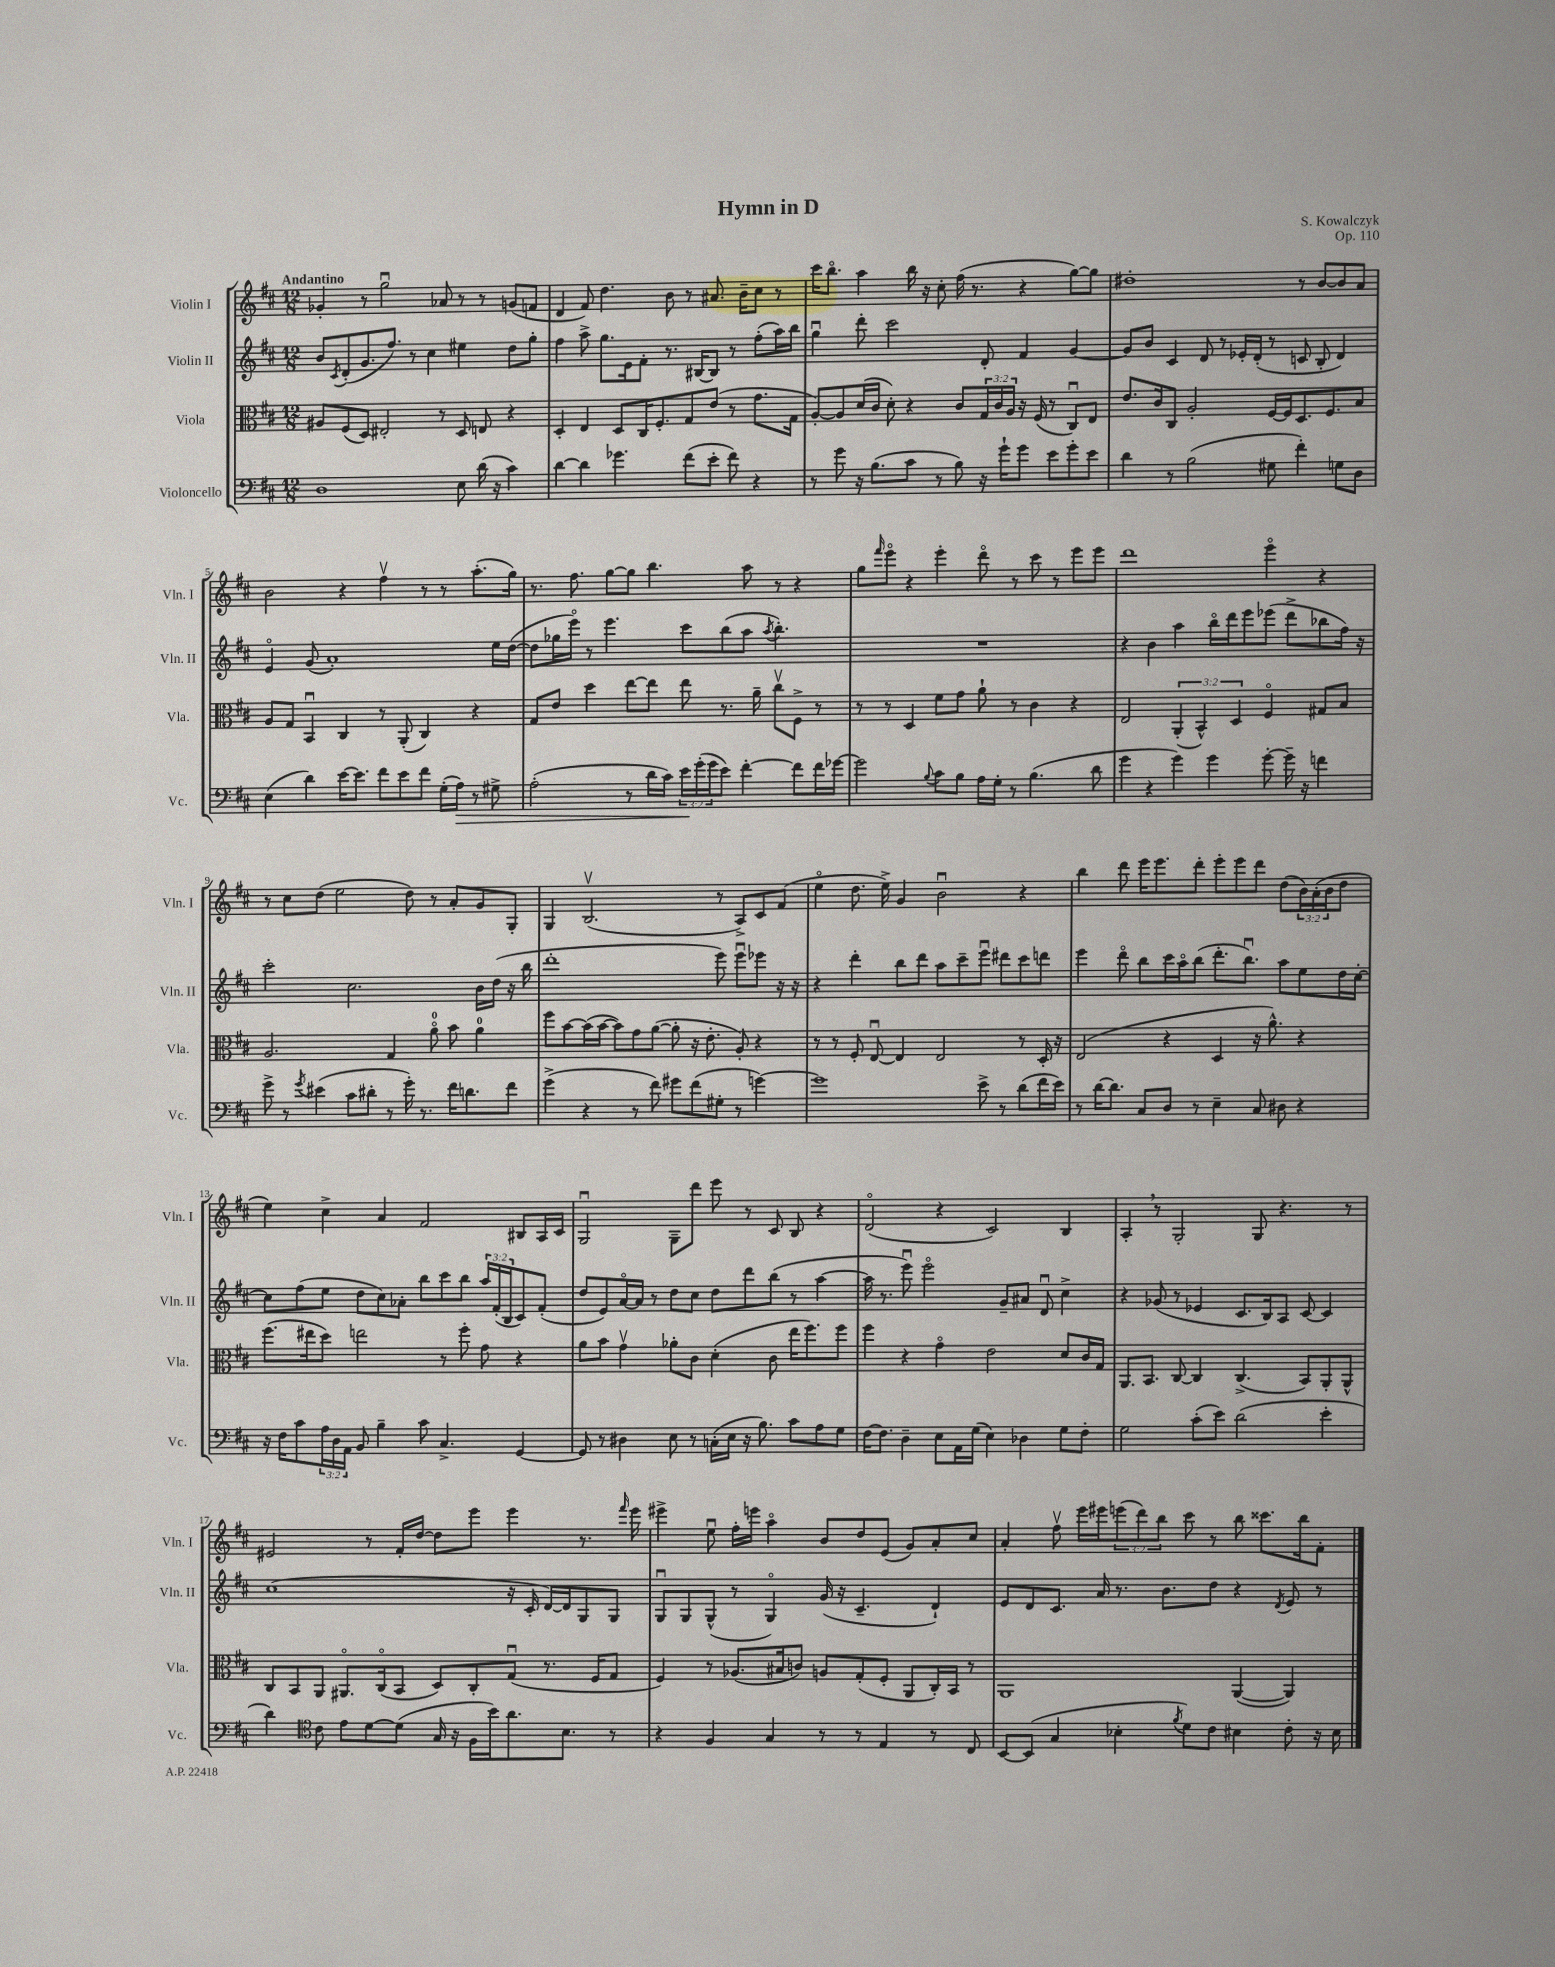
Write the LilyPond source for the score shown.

\header { title = "Hymn in D" composer = "S. Kowalczyk" opus = "Op. 110" }
<<
\new StaffGroup <<
\new Staff = "s0" \with { instrumentName = "Violin I" shortInstrumentName = "Vln. I" } {
    \clef treble \key d \major \numericTimeSignature \time 12/8 \override Staff.TupletNumber.text = #tuplet-number::calc-fraction-text \tempo "Andantino"
    ges'4-. r8 g''2\downbow aes'8 r8 r8 g'8( f'8 |
    d'4 fis'8) d''4. b'8 r8 ais'8. b'16-- cis''8 r8 |
    cis'''16 b''8.\flageolet a''4 b''16 r16 cis''8-. fis''16( r8. r4 g''8~) g''8 |
    dis''1-. r8 b'8~ b'8 a'8 |
    b'2 r4 fis''4\upbow r8 r8 a''8.-.( g''16) |
    r8. fis''8. g''8~ g''8 b''4. a''8 r8 r4 |
    g''8 \grace { fis'''16 } e'''8\flageolet r4 e'''4-. d'''8\flageolet r8 cis'''8 r8 e'''8 e'''8 |
    d'''1 e'''4\flageolet r4 |
    r8 cis''8 d''8( e''2 d''8) r8 a'8-. g'8 g8-. |
    g4 b2.\upbow( r8 a8->) cis'8 fis'8( |
    e''4\flageolet d''8. e''16->) g'4 b'2\downbow r4 |
    b''4 d'''8 e'''16 e'''8. d'''8-. e'''8-. e'''8 d'''8 d''8( \tuplet 3/2 { b'16) a'16-.( b'16 } d''8 |
    e''4) cis''4-> a'4 fis'2 bis8 a16 cis'16 |
    g2\downbow g8-- d'''8 e'''8 r8 cis'8 b8 r4 |
    d'2\flageolet( r4 cis'2) b4 |
    a4-. \breathe r8 g2-. g8 r4. r8 |
    eis'2 r8 fis'16-. d''16~ d''8 e'''8 e'''4 r8. \grace { fis'''16 } e'''16 |
    eis'''4-> e''8\downbow fis''16-. e'''16 a''4\flageolet b'8 d''8 e'8( g'8) a'8-. cis''8 |
    a'4-. fis''8\upbow e'''16 eis'''16 \tuplet 3/2 { e'''8( d'''8) b''8 } cis'''8 r8 b''8 cisis'''8. b''16 fis'8-. \bar "|." |
}
\new Staff = "s1" \with { instrumentName = "Violin II" shortInstrumentName = "Vln. II" } {
    \clef treble \key d \major \numericTimeSignature \time 12/8 \override Staff.TupletNumber.text = #tuplet-number::calc-fraction-text
    b'8 \acciaccatura { cis'8 } d'8-.( g'8. fis''8.) r8 cis''4 eis''4 d''8 g''8-. |
    fis''4 a''8-> g''8. e'16 fis'8-. r8. bis16~ bis8 r8 fis''8-.( a''16) b''16 |
    g''4\downbow d'''8-. cis'''2 d'8-. fis'4 g'4~ |
    g'8 b'8 cis'4 d'8 r8 ees'16-. d'16-.( r8 c'8 b8-. d'4) |
    e'4\flageolet g'8( a'1-.) e''16 d''16~( |
    d''8 ges''16 e'''16\flageolet) r8 e'''4. cis'''8 b''8( a''8 \acciaccatura { a''8 } b''4.-.) |
    R1. |
    r4 b'4 a''4 b''16\flageolet d'''16 e'''8 ees'''8( d'''8-> bes''8 fis''16) r16 |
    cis'''2-. cis''2. b'16 d''16( r16 b''16 |
    d'''1-. e'''8) e'''8\downbow ees'''8 r16 r16 |
    r4 d'''4-. b''8 d'''8 a''8 cis'''8-- e'''8\downbow dis'''8 cis'''8 d'''8 |
    e'''4 d'''8\flageolet b''8 cis'''16 a''16\flageolet b''8( d'''8.-. b''8.\downbow) a''8 e''8 d''16 cis''16~-. |
    cis''8 fis''8( e''8 d''8 cis''8) aes'8-. b''8 cis'''8 b''8 \tuplet 3/2 { a''16 fis'16-.( b16 } cis'8) fis'8-.( |
    d''8 e'8) a'16~\flageolet a'16 r8 d''8 cis''8 d''8 d'''8 b''8( r8 a''4~ |
    a''16 r8. e'''8\downbow) e'''2\flageolet g'8-- ais'8 d'8\downbow cis''4-> |
    r4 ges'8( r8 ees'4 cis'8. b16) a8 cis'8~ cis'4 |
    cis''1( r16 cis'16-. d'16~) d'16 g8 g8 |
    g8\downbow g8 g8-^( r8 g4\flageolet) g'16( r16 cis'4.-- d'4-!) |
    e'8 d'8 cis'8. a'16 r8. b'8. d''8 r4 \acciaccatura { d'8 } e'8 r8 \bar "|." |
}
\new Staff = "s2" \with { instrumentName = "Viola" shortInstrumentName = "Vla." } {
    \clef alto \key d \major \numericTimeSignature \time 12/8 \override Staff.TupletNumber.text = #tuplet-number::calc-fraction-text
    ais8 fis8( d8) eis2-. r8 d8 e8 r4 |
    d4-. e4 d8 cis16 fis8.-. g8 e'8( r8 g'8. g16 |
    a8~-.) a8 d'16( cis'16 d'8-.) r4 cis'8 \tuplet 3/2 { g16 cis'16 a16 } r16 fis16( r8 cis8\downbow) e8 |
    e'8. cis'16 cis8 a2-. fis16~ fis16 d8. fis8. b8 |
    a8 g8 b,4\downbow cis4 r8 a,8-.( cis4) r4 |
    g8 e'8 d''4 e''8~ e''8 e''8 r8. a'16-- cis''8\upbow fis8-> r8 |
    r8 r8 d4 fis'8 g'8 a'8-! r8 cis'4 r4 |
    e2 \tuplet 3/2 { a,4-.( b,4-^) d4 } fis4\flageolet gis8 b8 |
    a2. g4 a'8-0\flageolet b'8 a'4-0 |
    fis''8 b'8~ b'16( b'16~ b'8) g'8 a'8~( a'8-. r16 e'8.-. a8-.) r4 |
    r8 r8 fis8-. e8~\downbow e4 e2 r8 d16-. r16 |
    e2( r4 d4 r16 a'8.-^) r4 |
    fis''8.( eis''16 d''8) e''2 r8 fis''8-. g'8 r4 |
    a'8 b'8 g'4\upbow aes'8-. cis'8 d'4-.( cis'8 e''16 fis''8.) fis''8 |
    fis''4 r4 g'4\flageolet e'2 d'8 cis'16 g16 |
    a,8. b,8. cis8~ cis4 cis4.->( b,8) a,8-. a,8-^ |
    cis8 b,8 a,8 ais,8.\flageolet cis16\flageolet( b,8 d8) cis8-. g8\downbow( r8. fis16 g8 |
    fis4) r8 aes8.( bis16 c'8) a8 g8-.( fis8-. a,8 cis16-.) b,16 r8 |
    a,1 a,4~( a,4) \bar "|." |
}
\new Staff = "s3" \with { instrumentName = "Violoncello" shortInstrumentName = "Vc." } {
    \clef bass \key d \major \numericTimeSignature \time 12/8 \override Staff.TupletNumber.text = #tuplet-number::calc-fraction-text
    d1 e8 d'16( r16 cis'4) |
    d'4~ d'4 ges'4. fis'8( e'8-. fis'8) r4 |
    r8 g'8 r16 b8.( cis'8 r8 b8) r16 g'16-! g'8 e'8 g'8-. e'8 |
    d'4 r8 b2( gis8 fis'4-.) g8 d8 |
    e4( d'4) e'16~ e'8. fis'8 e'8 fis'8 g16-.( a16\>) r8 gis8-> |
    a2-.( r8 d'16 cis'16) \tuplet 3/2 { e'16\! g'16-.( g'16 } e'8) fis'4~-. fis'8 fis'16 ges'16~ |
    ges'2 \appoggiatura { b8 } cis'8 b8 a16 g16-. r8 b4.( d'8 |
    g'4 r4 g'4) g'4 g'8~-. g'16-- r16 f'4 |
    g'8-> r8 \acciaccatura { g'8 } eis'4( cis'8 dis'8-. r8 g'16-.) r8. fis'16 d'8. fis'8 |
    g'4->( r4 r8 fis'8) gis'8 fis'8( gis8-. r8 g'4~) |
    g'1 e'8-> r8 d'8( fis'16 e'16) |
    r8 d'16~ d'8. cis8 d8 r8 e4-- cis8 dis8 r4 |
    r16 fis16 cis'8 \tuplet 3/2 { a16 d16 a,16 } b,8 b4-- cis'8 cis4.-> g,4~ |
    g,8 r8 dis4 e8 r8 c16-.( e16 r16 b8.) cis'8 a8 g8 |
    fis16~ fis8. d4-- e8 a,16 g16( e4) des4 g8 fis8-. |
    g2 cis'8-.( e'8) d'2( e'4-. |
    d'4) \clef tenor cis'8 e'8 d'8~ d'8( g16 r16 fis16 b'16) a'8. b8. r8 |
    r4 fis4 g4 r8 r8 e4 r8 cis8 |
    b,8~ b,8( g4 bes4-. \acciaccatura { fis'8 } d'8) cis'8 bis4 cis'8-. r16 bis16 \bar "|." |
}
>>
>>
